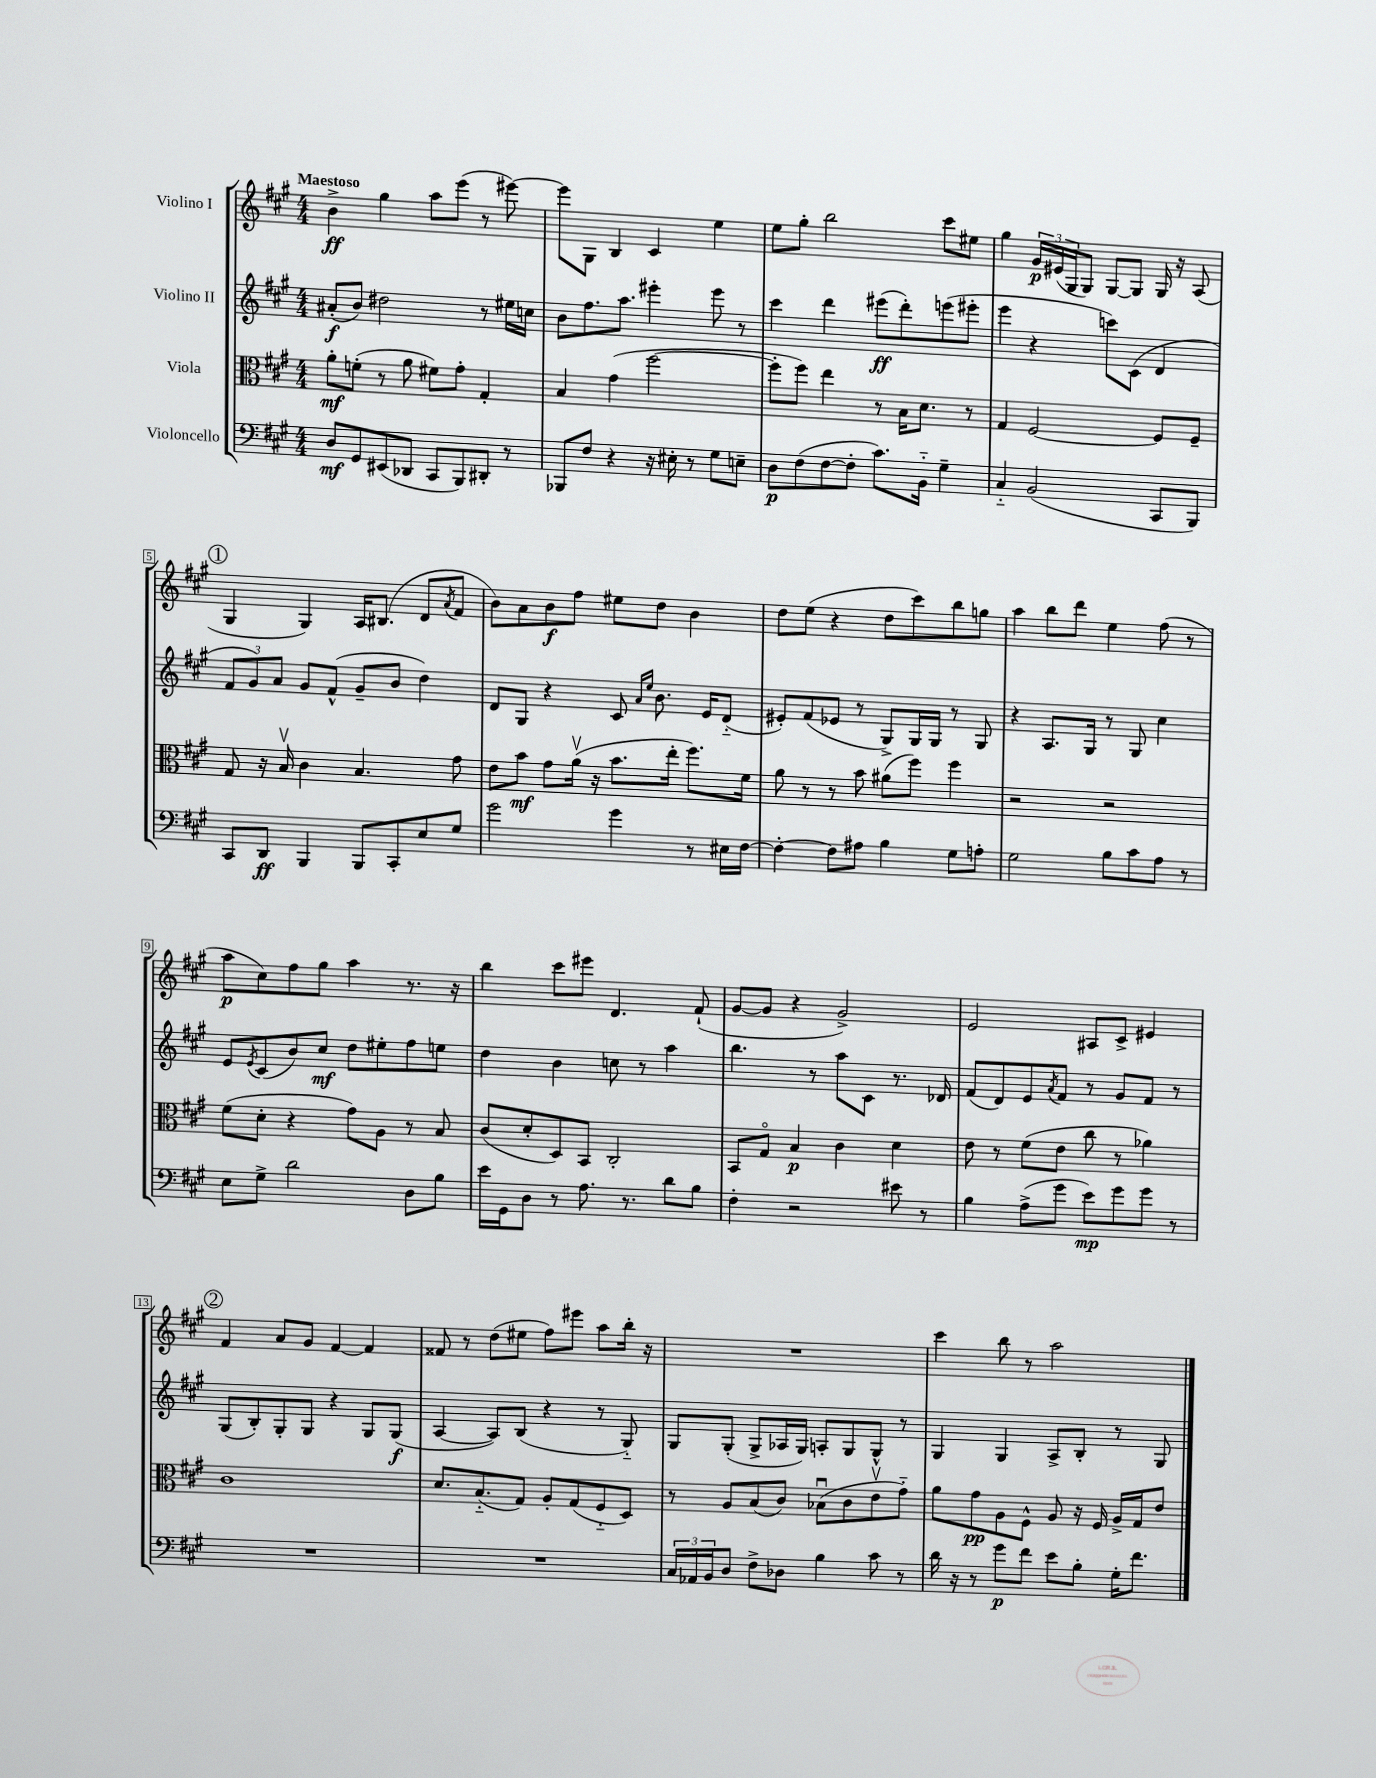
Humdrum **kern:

**kern	**dynam	**kern	**dynam	**kern	**dynam	**kern	**dynam
*part4	*part4	*part3	*part3	*part2	*part2	*part1	*part1
*staff4	*staff4	*staff3	*staff3	*staff2	*staff2	*staff1	*staff1
*I"Violoncello	*	*I"Viola	*	*I"Violino II	*	*I"Violino I	*
*clefF4	*	*clefC3	*	*clefG2	*	*clefG2	*
*k[f#c#g#]	*	*k[f#c#g#]	*	*k[f#c#g#]	*	*k[f#c#g#]	*
*M4/4	*	*M4/4	*	*M4/4	*	*M4/4	*
=1	=1	=1	=1	=1	=1	=1	=1
!	!	!	!	!	!	!LO:TX:a:B:t=Maestoso	!
8D/L	mf	8a'\L	mf	(8a#X'/L	f	4b^\	ff
8GG#/	.	(8fn'\J	.	8b/J)	.	.	.
(8EE#X/	.	8r	.	2dd#X\	.	4gg#\	.
8DD-X/J	.	8a\	.	.	.	.	.
8CC#/L	.	8f#X\L)	.	.	.	8aa\L	.
8BBB/)	.	8g#'\J	.	.	.	(8eee\J	.
8DD#X'/J	.	4G#'/	.	8r	.	8r	.
8r	.	.	.	16ee#X\LL	.	[8eee#X\)	.
.	.	.	.	16ccn\JJ	.	.	.
=2	=2	=2	=2	=2	=2	=2	=2
8BBB-X/L	.	4B/	.	8b\L	.	8eee#\L]	.
8F#/J	.	.	.	8.ff#\	.	8G#\J	.
4r	.	(4g#\	.	.	.	4B/	.
.	.	.	.	8.aa\J	.	.	.
16r	.	[2ff#\	.	4eee#X'\	.	4c#/	.
16E#X'\	.	.	.	.	.	.	.
8r	.	.	.	.	.	.	.
8G#\L	.	.	.	8eee#\	.	4ee\	.
8En~\J	.	.	.	8r	.	.	.
=3	=3	=3	=3	=3	=3	=3	=3
8D\L	p	8ff#'\L]	.	4ccc#\	.	8ee\L	.
(8F#\	.	8ff#\J)	.	.	.	8gg#'\J	.
[8F#\	.	4ee\	.	4ddd\	.	2bb\	.
8F#'\J]	.	.	.	.	.	.	.
8.c#\L)	.	8r	.	(8eee#X\L	ff	.	.
.	.	16B\KL	.	8ddd'\)	.	.	.
16BB\Jk	.	8.d\J	.	.	.	.	.
4G#~\	.	.	.	(8eeen\	.	8ccc#\L	.
.	.	8r	.	8eee#X'\J	.	8ee#X\J	.
=4	=4	=4	=4	=4	=4	=4	=4
4C#/	.	4G#/	.	4eee\	.	4gg#\	.
(2BB/	.	[2F#/	.	4r	.	24g#/LL	p
.	.	.	.	.	.	(24e#X/	.
.	.	.	.	.	.	24G#/J	.
.	.	.	.	.	.	8G#/J)	.
.	.	.	.	8cccn\L)	.	[8G#/L	.
.	.	.	.	(8c#\J	.	8G#/J]	.
8CC#/L	.	8F#/L]	.	4d/	.	16G#/	.
.	.	.	.	.	.	16r	.
8BBB/J)	.	8F#~/J	.	.	.	(8A/	.
!!LO:LB:g=z
!!LO:REH:place=s1:t=1
=5	=5	=5	=5	=5	=5	=5	=5
8CC#/L	.	8G#/	.	12f#/L	.	4G#/	.
.	.	.	.	12g#/)	.	.	.
8DD/J	ff	16r	.	.	.	.	.
.	.	.	.	12a/J	.	.	.
.	.	16Bv/	.	.	.	.	.
4BBB/	.	4c#\	.	8g#/L	.	4G#/)	.
.	.	.	.	(8f#^^/J	.	.	.
8BBB/L	.	4.B/	.	8g#~/L	.	16A/KL	.
.	.	.	.	.	.	(8.B#X/J	.
8CC#'/	.	.	.	8b/J	.	.	.
8E/	.	.	.	4dd\)	.	8d/L	.
.	.	.	.	.	.	8qa/	.
8G#/J	.	8g#\	.	.	.	8f#/J	.
=6	=6	=6	=6	=6	=6	=6	=6
2g#\	.	8e\L	.	8d/L	.	8b\L)	.
.	.	8b\J	mf	8G#/J	.	8a\	.
.	.	8g#\L	.	4r	.	8b\	f
.	.	(16av\Jk	.	.	.	8ff#\J	.
.	.	16r	.	.	.	.	.
4g#\	.	8.b\L	.	8c#/	.	8ee#X\L	.
.	.	.	.	16qqa/LL	.	.	.
.	.	.	.	16qqee/JJ	.	.	.
.	.	.	.	8.b\	.	8dd\J	.
.	.	16ee'\Jk	.	.	.	.	.
8r	.	8.ff#\L)	.	.	.	4b\	.
.	.	.	.	16e/KL	.	.	.
16E#X\LL	.	.	.	(8d/J	.	.	.
[16F#\JJ	.	16f#\Jk	.	.	.	.	.
=7	=7	=7	=7	=7	=7	=7	=7
4F#'\_	.	8a\	.	8e#X'/L)	.	8dd\L	.
.	.	8r	.	(8f#/	.	(8ee\J	.
8F#\L]	.	8r	.	8e-X/J	.	4r	.
8A#X\J	.	8b\	.	8r	.	.	.
4B\	.	(8a#X\L	.	8G#^/L)	.	8dd\L	.
.	.	8ff#\J)	.	16G#/L	.	8ccc#\)	.
.	.	.	.	16G#/JJ	.	.	.
8G#\L	.	4ff#\	.	8r	.	8bb\	.
8An'\J	.	.	.	8G#/	.	8ggn\J	.
=8	=8	=8	=8	=8	=8	=8	=8
2G#\	.	2r	.	4r	.	4aa\	.
.	.	.	.	8.A/L	.	8bb\L	.
.	.	.	.	.	.	8ddd\J	.
.	.	.	.	16G#/Jk	.	.	.
8B\L	.	2r	.	8r	.	4ee\	.
8c#\	.	.	.	8G#/	.	.	.
8A\J	.	.	.	4cc#\	.	(8ff#\	.
8r	.	.	.	.	.	8r	.
!!LO:LB:g=z
=9	=9	=9	=9	=9	=9	=9	=9
8E\L	.	(8f#\L	.	8e/L	.	8aa\L	p
.	.	.	.	8qe/	.	.	.
8G#^\J	.	8d'\J	.	(8c#/	.	8cc#\)	.
2d\	.	4r	.	8b/)	.	8ff#\	.
.	.	.	.	8cc#/J	mf	8gg#\J	.
.	.	8g#\L)	.	8dd\L	.	4aa\	.
.	.	8A\J	.	8ee#X'\	.	.	.
8D\L	.	8r	.	8ff#\	.	8.r	.
8B\J	.	8B/	.	8een\J	.	.	.
.	.	.	.	.	.	16r	.
=10	=10	=10	=10	=10	=10	=10	=10
16e\LL	.	(8c#/L	.	4dd\	.	4bb\	.
16GG#\J	.	.	.	.	.	.	.
8D\J	.	8d'/	.	.	.	.	.
8r	.	8D/)	.	4b\	.	8ccc#\L	.
8.A\	.	8BB/J	.	.	.	8eee#X\J	.
.	.	2C#'/	.	8ccn\	.	4.d/	.
8.r	.	.	.	.	.	.	.
.	.	.	.	8r	.	.	.
8d\L	.	.	.	4aa\	.	.	.
8B\J	.	.	.	.	.	(8f#`/	.
=11	=11	=11	=11	=11	=11	=11	=11
4F#'\	.	8BB/L	.	4.bb\	.	[8g#/L	.
.	.	8G#/J	.	.	.	8g#/J]	.
2r	.	4B/	p	.	.	4r	.
.	.	.	.	8r	.	.	.
.	.	4c#\	.	8aa\L	.	2g#^/)	.
.	.	.	.	8c#\J	.	.	.
8e#X\	.	4d\	.	8.r	.	.	.
8r	.	.	.	.	.	.	.
.	.	.	.	16d-X/	.	.	.
=12	=12	=12	=12	=12	=12	=12	=12
4B\	.	8e\	.	(8f#/L	.	2e/	.
.	.	8r	.	8d/)	.	.	.
(8A^\L	.	(8f#\L	.	8e/	.	.	.
.	.	.	.	8qa/	.	.	.
8g#\J	.	8e\J	.	8f#/J	.	.	.
8e\L)	mp	8cc#\	.	8r	.	8A#X/L	.
8g#\	.	8r	.	8g#/L	.	8c#^/J	.
8g#\J	.	4a-X\)	.	8f#/J	.	4e#X/	.
8r	.	.	.	8r	.	.	.
!!LO:LB:g=z
!!LO:REH:place=s1:t=2
=13	=13	=13	=13	=13	=13	=13	=13
1r	.	1c#	.	(8G#/L	.	4f#/	.
.	.	.	.	8B'/)	.	.	.
.	.	.	.	8G#'/	.	8a/L	.
.	.	.	.	8G#/J	.	8g#/J	.
.	.	.	.	4r	.	[4f#/	.
.	.	.	.	8G#/L	.	4f#/]	.
.	.	.	.	(8G#/J	f	.	.
=14	=14	=14	=14	=14	=14	=14	=14
1r	.	8.d/L	.	[4A/	.	8f##X/	.
.	.	.	.	.	.	8r	.
.	.	(8.B/	.	.	.	.	.
.	.	.	.	8A/L])	.	(8dd\L	.
.	.	8G#/J)	.	(8B/J	.	8ee#X\J	.
.	.	8A'/L	.	4r	.	8ff#\L)	.
.	.	(8G#/	.	.	.	8eee#X\J	.
.	.	8F#/	.	8r	.	8aa\L	.
.	.	8D/J)	.	8G#/)	.	16bb'\Jk	.
.	.	.	.	.	.	16r	.
=15	=15	=15	=15	=15	=15	=15	=15
24C#/LL	.	8r	.	8G#/L	.	1r	.
24AA-X/	.	.	.	.	.	.	.
24BB/J	.	.	.	.	.	.	.
8D/J	.	8A/L	.	(8G#'/J	.	.	.
8F#^\L	.	(8B/	.	8G#^/L	.	.	.
8D-X\J	.	8c#/J)	.	16A-X/L	.	.	.
.	.	.	.	16G#/JJ)	.	.	.
4B\	.	(8B-Xu\L	.	8An'/L	.	.	.
.	.	8c#\	.	8G#/	.	.	.
8c#\	.	8ev\	.	8G#^^/J	.	.	.
8r	.	8g#\J)	.	8r	.	.	.
=16	=16	=16	=16	=16	=16	=16	=16
16d\	.	8a\L	.	4G#/	.	4ccc#\	.
16r	.	.	.	.	.	.	.
8r	.	8g#\	pp	.	.	.	.
8g#\L	p	8A\	.	4G#/	.	8bb\	.
8f#\J	.	8F#^^\J	.	.	.	8r	.
8e\L	.	8A/	.	8A^/L	.	2aa\	.
8B'\J	.	16r	.	8B'/J	.	.	.
.	.	16F#/	.	.	.	.	.
16G#'\KL	.	16A^/LL	.	8r	.	.	.
8.f#\J	.	16G#/J	.	.	.	.	.
.	.	8e/J	.	8G#/	.	.	.
==	==	==	==	==	==	==	==
*-	*-	*-	*-	*-	*-	*-	*-
